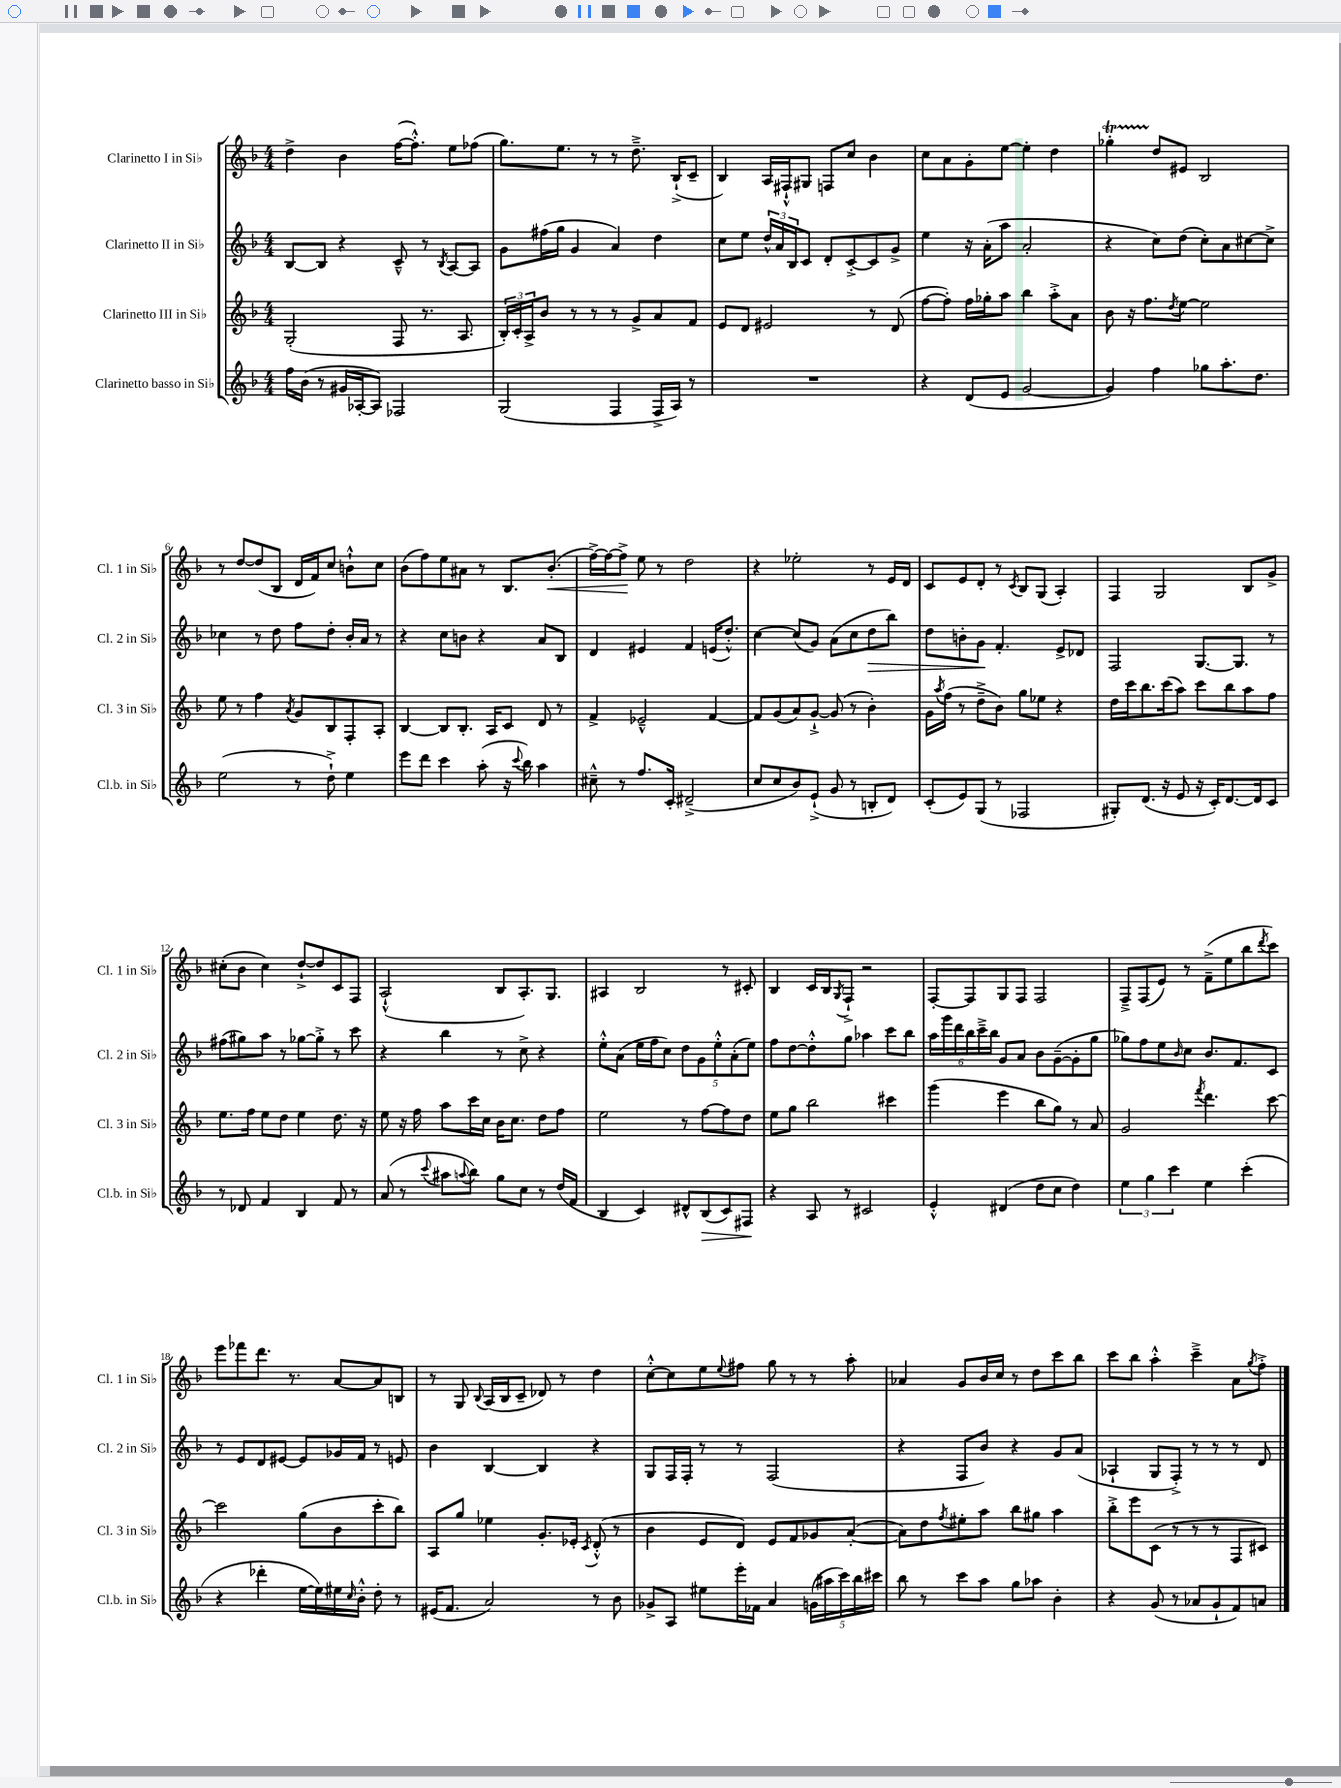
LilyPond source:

<<
\new StaffGroup <<
\new Staff = "s0" \with { instrumentName = "Clarinetto I in Sib" shortInstrumentName = "Cl. 1 in Sib" } {
    \clef treble \key f \major \numericTimeSignature \time 4/4
    d''4-> bes'4 f''16~( f''8.-.-^) e''8 fes''8( |
    g''8.) e''8. r8 r8 d''8.---> bes16-!->( c'8-- |
    bes4) a16 fis16-!-^ gis8 f8 c''8 bes'4 |
    c''8 a'8 g'8-. e''8~ e''4-. d''4 |
    ges''4-.\startTrillSpan d''8\stopTrillSpan eis'8 bes2 |
    r8 d''8~ d''8( bes8 d'16 f'16) c''8 b'8-!-^ c''8 |
    bes'8( f''8) e''8 ais'8 r8 bes8. bes'8.-.\<( |
    f''16~->) f''16~ f''8->\! e''8 r8 d''2 |
    r4 ees''2-. r8 e'16 d'16 |
    c'8 e'8 d'8-. r8 \acciaccatura { c'8 } bes8 g8( a4-.) |
    f4 g2 bes8 g'8-> |
    cis''8-.( bes'8 cis''4) d''8~-!-> d''8 c'8 f8 |
    a2-!-^( bes8 a8.-.) g8. |
    ais4 bes2 r8 cis'8-. |
    bes4 c'16 bes16 \acciaccatura { g8 } f8-!-> r2 |
    f8~-. f8 g8 f8 f2 |
    f8---> f8( e'8) r8 f'8--->( e''8 bes''8 \acciaccatura { d'''8 } c'''8) |
    e'''8 fes'''8 d'''8. r8. a'8~ a'8 b8 |
    r8 g8 \appoggiatura { bes8 } a16( bes16 c'8-- des'8) r8 d''4 |
    c''8~-.-^ c''8 e''8 \appoggiatura { e''8 } fis''8 g''8 r8 r8 a''8-. |
    aes'4 g'8 bes'16 c''16 r8 d''8 c'''8 bes''8 |
    c'''8 bes''8 a''4-.-^ c'''4---> a'8 \acciaccatura { g''8 } f''8-.-> \bar "|." |
}
\new Staff = "s1" \with { instrumentName = "Clarinetto II in Sib" shortInstrumentName = "Cl. 2 in Sib" } {
    \clef treble \key f \major \numericTimeSignature \time 4/4
    bes8~ bes8 r4 c'8---^ r8 \acciaccatura { bes8 } a8~ a8 |
    g'8 fis''16( g''16 g'4 a'4) d''4 |
    c''8 e''8 \tuplet 3/2 { d''16-^ a'16 bes16 } c'8 d'8-. c'8~-.-> c'8 g'8-> |
    e''4 r16 a'16-.( a''8 a'2-. |
    r4 c''8) d''8( c''8-.) a'8 cis''8~ cis''8-> |
    ces''4 r8 d''8 f''8 d''8-. bes'16-. a'16 r8 |
    r4 c''8 b'8 r4 a'8 bes8 |
    d'4 eis'4 f'4 e'16( d''8.-.-^) |
    c''4~ c''8( g'8) a'8( c''8 d''8\> bes''8) |
    d''8 b'8-. g'8\! f'4.-. e'8-> des'8 |
    f2 g8.~ g8. r8 |
    fis''8( gis''8) a''8 r8 ges''8~ ges''8-.-> r8 c'''8 |
    r4 bes''4 r8 c''8-> r4 |
    e''8-.-^ a'8( e''16 f''16 c''8) \tuplet 5/4 { d''8 g'8 e''8-.-^ a'8-.( e''8) } |
    f''8 d''8~ d''8-.-^ g''8 aes''4 c'''8 bes''8 |
    \tuplet 6/4 { a''16 g'''16 d'''16 bes''16 c'''16---> bes''16 } g'8 a'8 bes'8 g'8~--( g'8-. g''8 |
    ges''8) f''8 e''8 \grace { bes'16 } c''8 bes'8. f'8. c'8 |
    r8 e'8 d'8 eis'8~ eis'8 ges'16 f'16 r8 e'8 |
    bes'4 bes4~ bes4 r4 |
    g8 f16 f16-. r8 r8 f2( |
    r4 f8 bes'8) r4 g'8 a'8( |
    aes4-! g8 f8-.->) r8 r8 r8 d'8 \bar "|." |
}
\new Staff = "s2" \with { instrumentName = "Clarinetto III in Sib" shortInstrumentName = "Cl. 3 in Sib" } {
    \clef treble \key f \major \numericTimeSignature \time 4/4
    g2-.( f8 r8. a8. |
    \tuplet 3/2 { bes16-.) c'16-. a16-> } bes'8 r8 r8 r8 g'8-> a'8 f'8 |
    e'8 d'8 eis'2 r8 d'8( |
    f''8~ f''8-.) f''16 ges''16-. a''8 bes''4 a''8-.-> a'8 |
    bes'8 r16 f''8. \acciaccatura { d''8 } e''8~ e''2 |
    e''8 r8 f''4 \acciaccatura { a'8 } g'8 bes8 f8-. a8-. |
    bes4~ bes8 bes8.-. a16 c'8 d'8 r8 |
    f'4-> ees'2---^ f'4~ |
    f'8 g'8( a'8) g'8~-!-> g'8( r8 bes'4-.) |
    g'16 \acciaccatura { a''8 } f''16( r8 d''8---> bes'8) g''8 ees''8 r4 |
    d''16 c'''16 bes''8. c'''16( a''8) c'''8 bes''8 a''8 f''8 |
    e''8. f''16 e''8 d''8 e''4 d''8. r16 |
    e''8 r16 f''16 a''8 c'''16 c''16 bes'16 c''8. d''8 f''8 |
    e''2 r8 f''8~ f''8 d''8 |
    e''8 g''8 bes''2 cis'''4 |
    g'''4( e'''4 bes''8 g''8) r8 a'8 |
    g'2 \acciaccatura { f'''8 } d'''4. c'''8~ |
    c'''2 g''8( bes'8 c'''8-. bes''8) |
    a8 g''8 ees''4 g'8.-. ees'16-. \acciaccatura { c'8 } d'8-.-^( r8 |
    bes'4 e'8 d'8) e'8 f'8 ges'8 a'8~-.( |
    a'8) d''8 \acciaccatura { f''8 } eis''8-. a''8 bes''8 gis''8 a''4 |
    bes''8-.-> e'''8 c'8( r8 r8 r8 f8 cis'8) \bar "|." |
}
\new Staff = "s3" \with { instrumentName = "Clarinetto basso in Sib" shortInstrumentName = "Cl.b. in Sib" } {
    \clef treble \key f \major \numericTimeSignature \time 4/4
    f''16 bes'16( r8 gis'16 aes16~-. aes8) fes2 |
    g2( f4 f16-> a16) r8 |
    R1 |
    r4 d'8( e'8 g'2~ |
    g'4) f''4 ges''8 a''8.-. d''8. |
    e''2( r8 d''8-!->) e''4 |
    e'''8 d'''8 c'''4 a''8-.( r16 \appoggiatura { c'''8 } bes''16) a''4 |
    cis''8---^ r8 f''8. c'16-. dis'2--->( |
    c''8 c''8 bes'8) e'8-!->( g'8 r8 b8-. d'8) |
    c'8-.( e'8) g8( r8 fes2 |
    gis8-.) d'8.( r16 e'8 r16 c'16-.) d'8.~ d'16 c'8 |
    r8 des'8 f'4 bes4 f'8 r8 |
    a'8( r8 \appoggiatura { c'''8 } ais''8 \appoggiatura { a''8 } bes''8) g''8 c''8 r8 d''16( f'16 |
    bes4 c'4) dis'8-^ bes8\>( c'8) fis8\! |
    r4 a8 r8 cis'2 |
    e'4-.-^ dis'4( d''8 c''8 d''4) |
    \tuplet 3/2 { e''4 g''4 c'''4 } e''4 c'''4-.( |
    r4 des'''4-. e''16~ e''16) eis''16 \grace { c''16 } bes'16-.-^ d''8-. r8 |
    eis'16( f'8. a'2) r8 bes'8 |
    ges'8-> a8 eis''8 e'''16-. fes'16 a'4 \tuplet 5/4 { g'16( ais''16 c'''16) bes''16 cis'''16 } |
    bes''8 r8 c'''8 a''8 g''8 aes''8 bes'4-. |
    r4 g'8( r8 aes'8 g'8-! f'8) a'8 \bar "|." |
}
>>
>>
